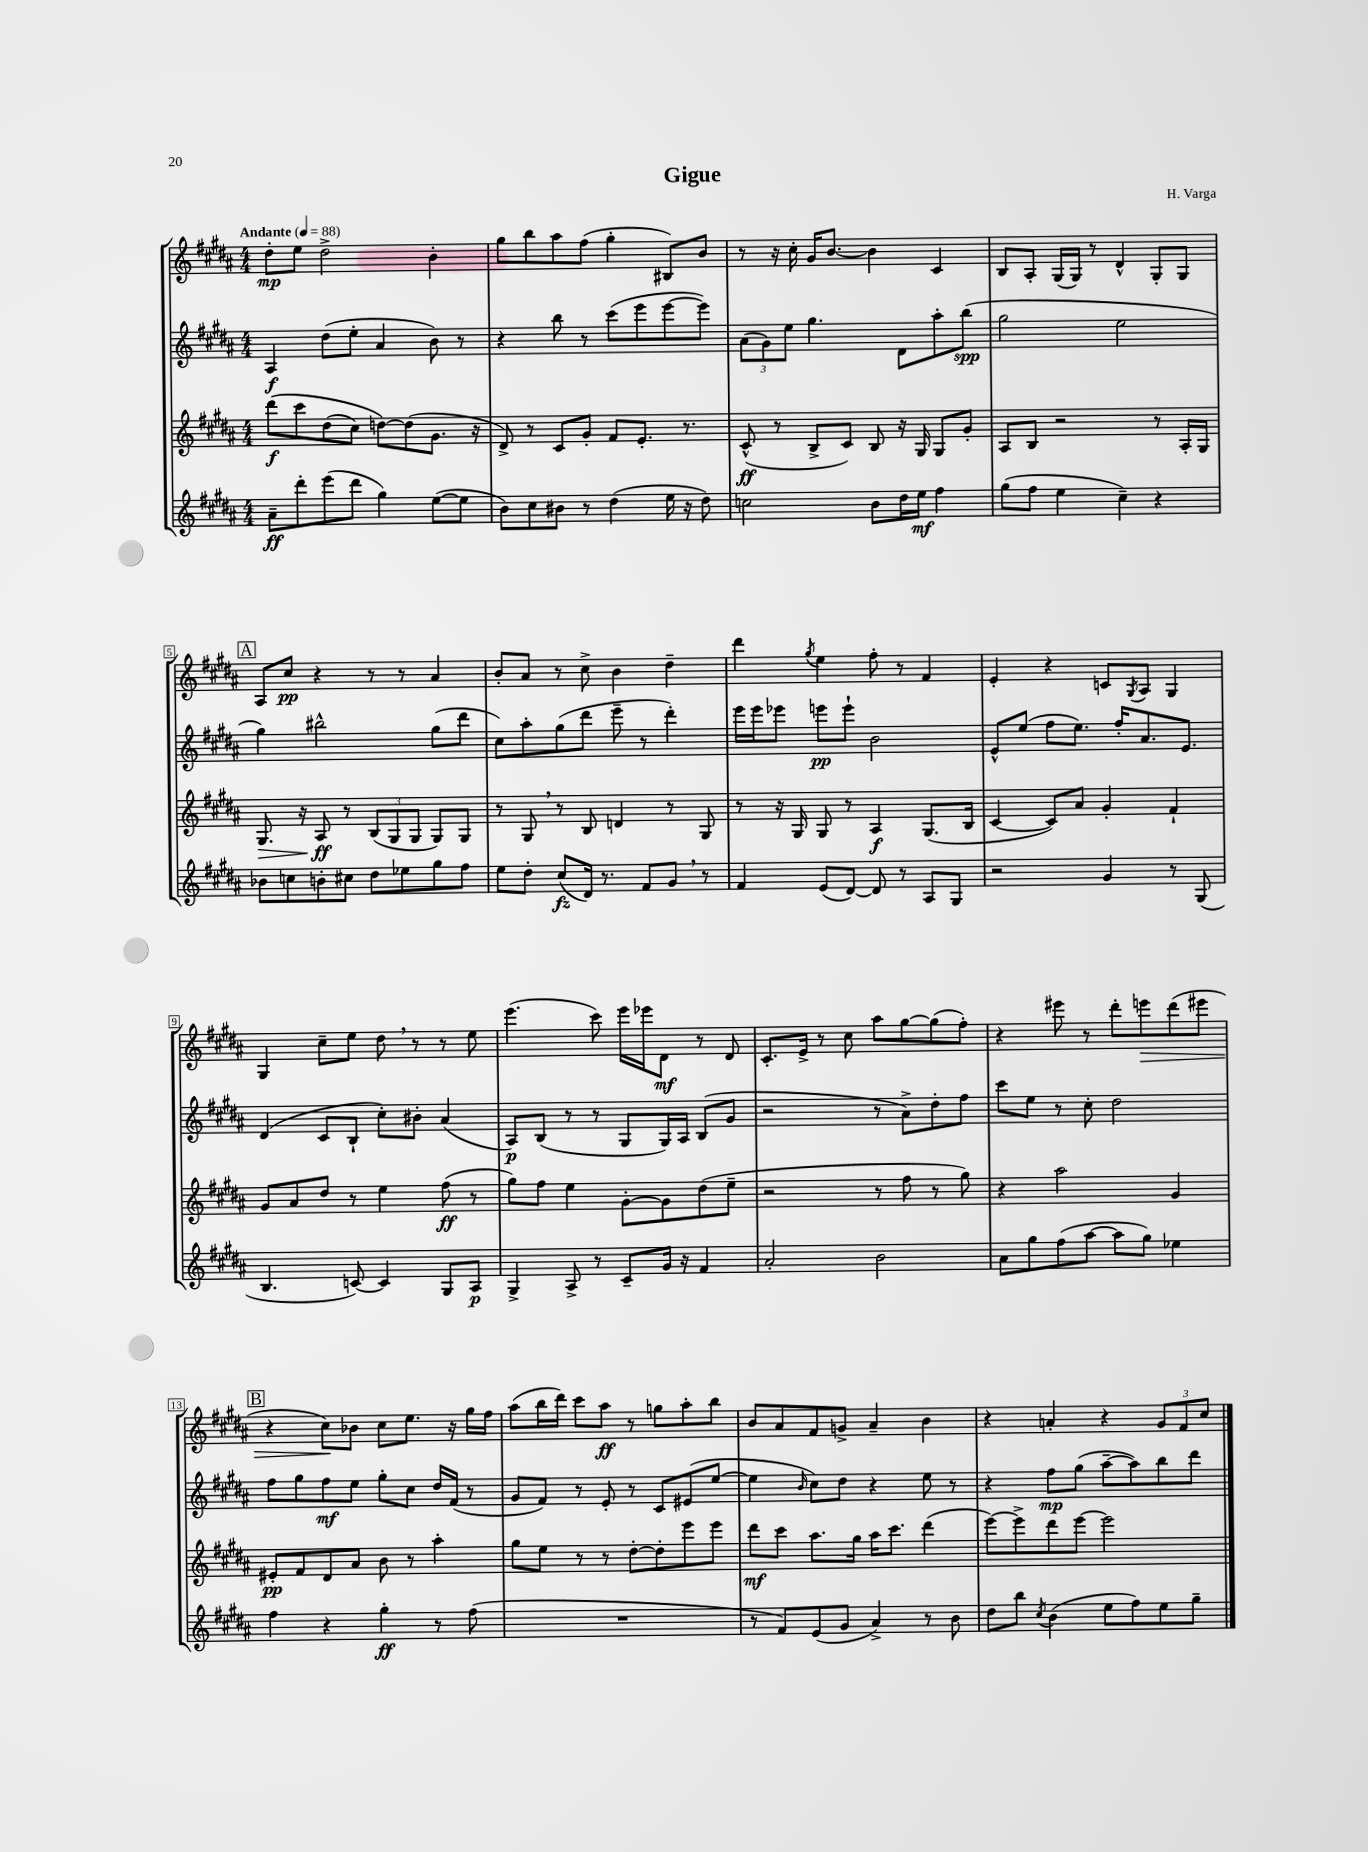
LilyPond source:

\header { title = "Gigue" composer = "H. Varga" }
<<
\new StaffGroup <<
\new Staff = "s0" {
    \clef treble \key b \major \numericTimeSignature \time 4/4 \tempo "Andante" 4 = 88
    dis''8-.\mp e''8 dis''2-> b'4-. |
    gis''8 b''8 ais''8 fis''8( gis''4-. bis8) b'8 |
    r8 r16 cis''16-. gis'16 b'8.~ b'4 cis'4 |
    b8 ais8-. gis16( gis16) r8 dis'4-^ gis8-. gis8 |
    \mark \markup { \box "A" } ais8 cis''8\pp r4 r8 r8 ais'4 |
    b'8-. ais'8 r8 cis''8-> b'4 dis''4-- |
    dis'''4 \acciaccatura { gis''8 } e''4 fis''8-. r8 fis'4 |
    e'4-. r4 c'8 \acciaccatura { gis8 } ais8 gis4 |
    gis4 cis''8-- e''8 dis''8 \breathe r8 r8 e''8 |
    e'''4.( cis'''8) e'''16 ees'''16 dis'8\mf r8 dis'8 |
    cis'8.-. e'16-> r8 cis''8 ais''8 gis''8~ gis''8( fis''8-.) |
    r4 eis'''8 r8 dis'''8-. e'''8\> dis'''8( eis'''8 |
    \mark \markup { \box "B" } r4 cis''8\!) bes'8 cis''8 e''8. r16 gis''16 fis''16 |
    ais''8( b''16 dis'''16) cis'''8 ais''8\ff r8 g''8 ais''8-. b''8 |
    b'8 ais'8 fis'8 g'8-> ais'4-- b'4 |
    r4 a'4-. r4 \tuplet 3/2 { gis'8 fis'8 cis''8 } \bar "|." |
}
\new Staff = "s1" {
    \clef treble \key b \major \numericTimeSignature \time 4/4
    ais4\f dis''8( e''8-. ais'4 b'8) r8 |
    r4 b''8 r8 cis'''8( e'''8 e'''8~ e'''8) |
    \tuplet 3/2 { ais'8( gis'8) e''8 } gis''4. dis'8 ais''8-. b''8\spp( |
    gis''2 e''2 |
    \mark \markup { \box "A" } gis''4) bis''2-^ gis''8( dis'''8 |
    cis''8) ais''8-. gis''8( dis'''8 e'''8-- r8 dis'''4-.) |
    e'''16 e'''16 ees'''8 e'''8\pp e'''8-! b'2 |
    e'8-^ e''8( fis''8 e''8.) fis''16-. ais'8. e'8. |
    dis'4( cis'8 b8-! cis''8-.) bis'8-. ais'4( |
    ais8\p) b8( r8 r8 gis8 gis16) ais16 b8( gis'8 |
    r2 r8 ais'8->) dis''8-. fis''8 |
    cis'''8 e''8 r8 cis''8-. dis''2 |
    \mark \markup { \box "B" } fis''8 gis''8 fis''8\mf e''8 gis''8-. cis''8 dis''16 fis'16( r8 |
    gis'8 fis'8) r8 e'8-. r8 cis'8 eis'8( e''8~ |
    e''4 \grace { b'16 } cis''8) dis''8 r4 e''8 r8 |
    r4 fis''8\mp gis''8( ais''8~-- ais''8) b''8 dis'''8 \bar "|." |
}
\new Staff = "s2" {
    \clef treble \key b \major \numericTimeSignature \time 4/4
    dis'''8\f\( cis'''8 dis''8( cis''8) d''8~\) d''8( gis'8. r16 |
    dis'8->) r8 cis'8 gis'8-. fis'8 e'8.-. r8. |
    cis'8-^\ff( r8 b8-> cis'8) b8 r16 gis16 gis8 gis'8-. |
    ais8 b8 r2 r8 ais16-. gis16 |
    \mark \markup { \box "A" } gis8.\> r16 ais8\ff\! r8 \tuplet 3/2 { b8( gis8 gis8 } gis8) gis8 |
    r8 gis8 \breathe r8 b8 d'4 r8 gis8 |
    r8 r16 gis16 gis8 r8 ais4\f gis8.( b16 |
    cis'4~ cis'8) ais'8 gis'4-. fis'4-! |
    gis'8 ais'8 dis''8 r8 e''4 fis''8\ff( r8 |
    gis''8) fis''8 e''4 gis'8~-. gis'8 dis''8( e''8-- |
    r2 r8 fis''8 r8 gis''8) |
    r4 ais''2 gis'4 |
    \mark \markup { \box "B" } eis'8-.\pp fis'8 dis'8 ais'8 b'8 r8 ais''4-. |
    gis''8 e''8 r8 r8 dis''8~-. dis''8-. e'''8 e'''8 |
    dis'''8\mf cis'''8 ais''8. gis''16 ais''16 cis'''8. dis'''4( |
    e'''8~) e'''8-> dis'''8 e'''8~ e'''2 \bar "|." |
}
\new Staff = "s3" {
    \clef treble \key b \major \numericTimeSignature \time 4/4
    ais'8--\ff dis'''8-. e'''8( dis'''8 gis''4) e''8~( e''8 |
    b'8) cis''8 bis'8 r8 dis''4( e''16 r16 dis''8) |
    c''2 b'8 dis''16 e''16\mf fis''4 |
    gis''8( fis''8 e''4 cis''4--) r4 |
    \mark \markup { \box "A" } bes'8 c''8 b'8-. cis''8 dis''8 ees''8 gis''8 fis''8 |
    e''8 dis''8-. cis''8\fz( dis'16) r8. fis'8 gis'8 \breathe r8 |
    fis'4 e'8( dis'8~) dis'8 r8 ais8 gis8 |
    r2 gis'4 r8 gis8( |
    b4. c'8~) c'4 gis8 ais8\p |
    gis4-> ais8-> r8 cis'8-- gis'16 r16 fis'4 |
    ais'2-. b'2 |
    ais'8 gis''8 fis''8( ais''8~ ais''8 gis''8) ees''4 |
    \mark \markup { \box "B" } fis''4 r4 gis''4-.\ff r8 fis''8( |
    R1 |
    r8 fis'8) e'8( gis'8 ais'4->) r8 b'8 |
    dis''8 b''8 \acciaccatura { cis''8 } b'4( e''8 fis''8) e''8 gis''8-- \bar "|." |
}
>>
>>
\layout { \context { \Score \override BarNumber.stencil = #(make-stencil-boxer 0.1 0.3 ly:text-interface::print) } }
